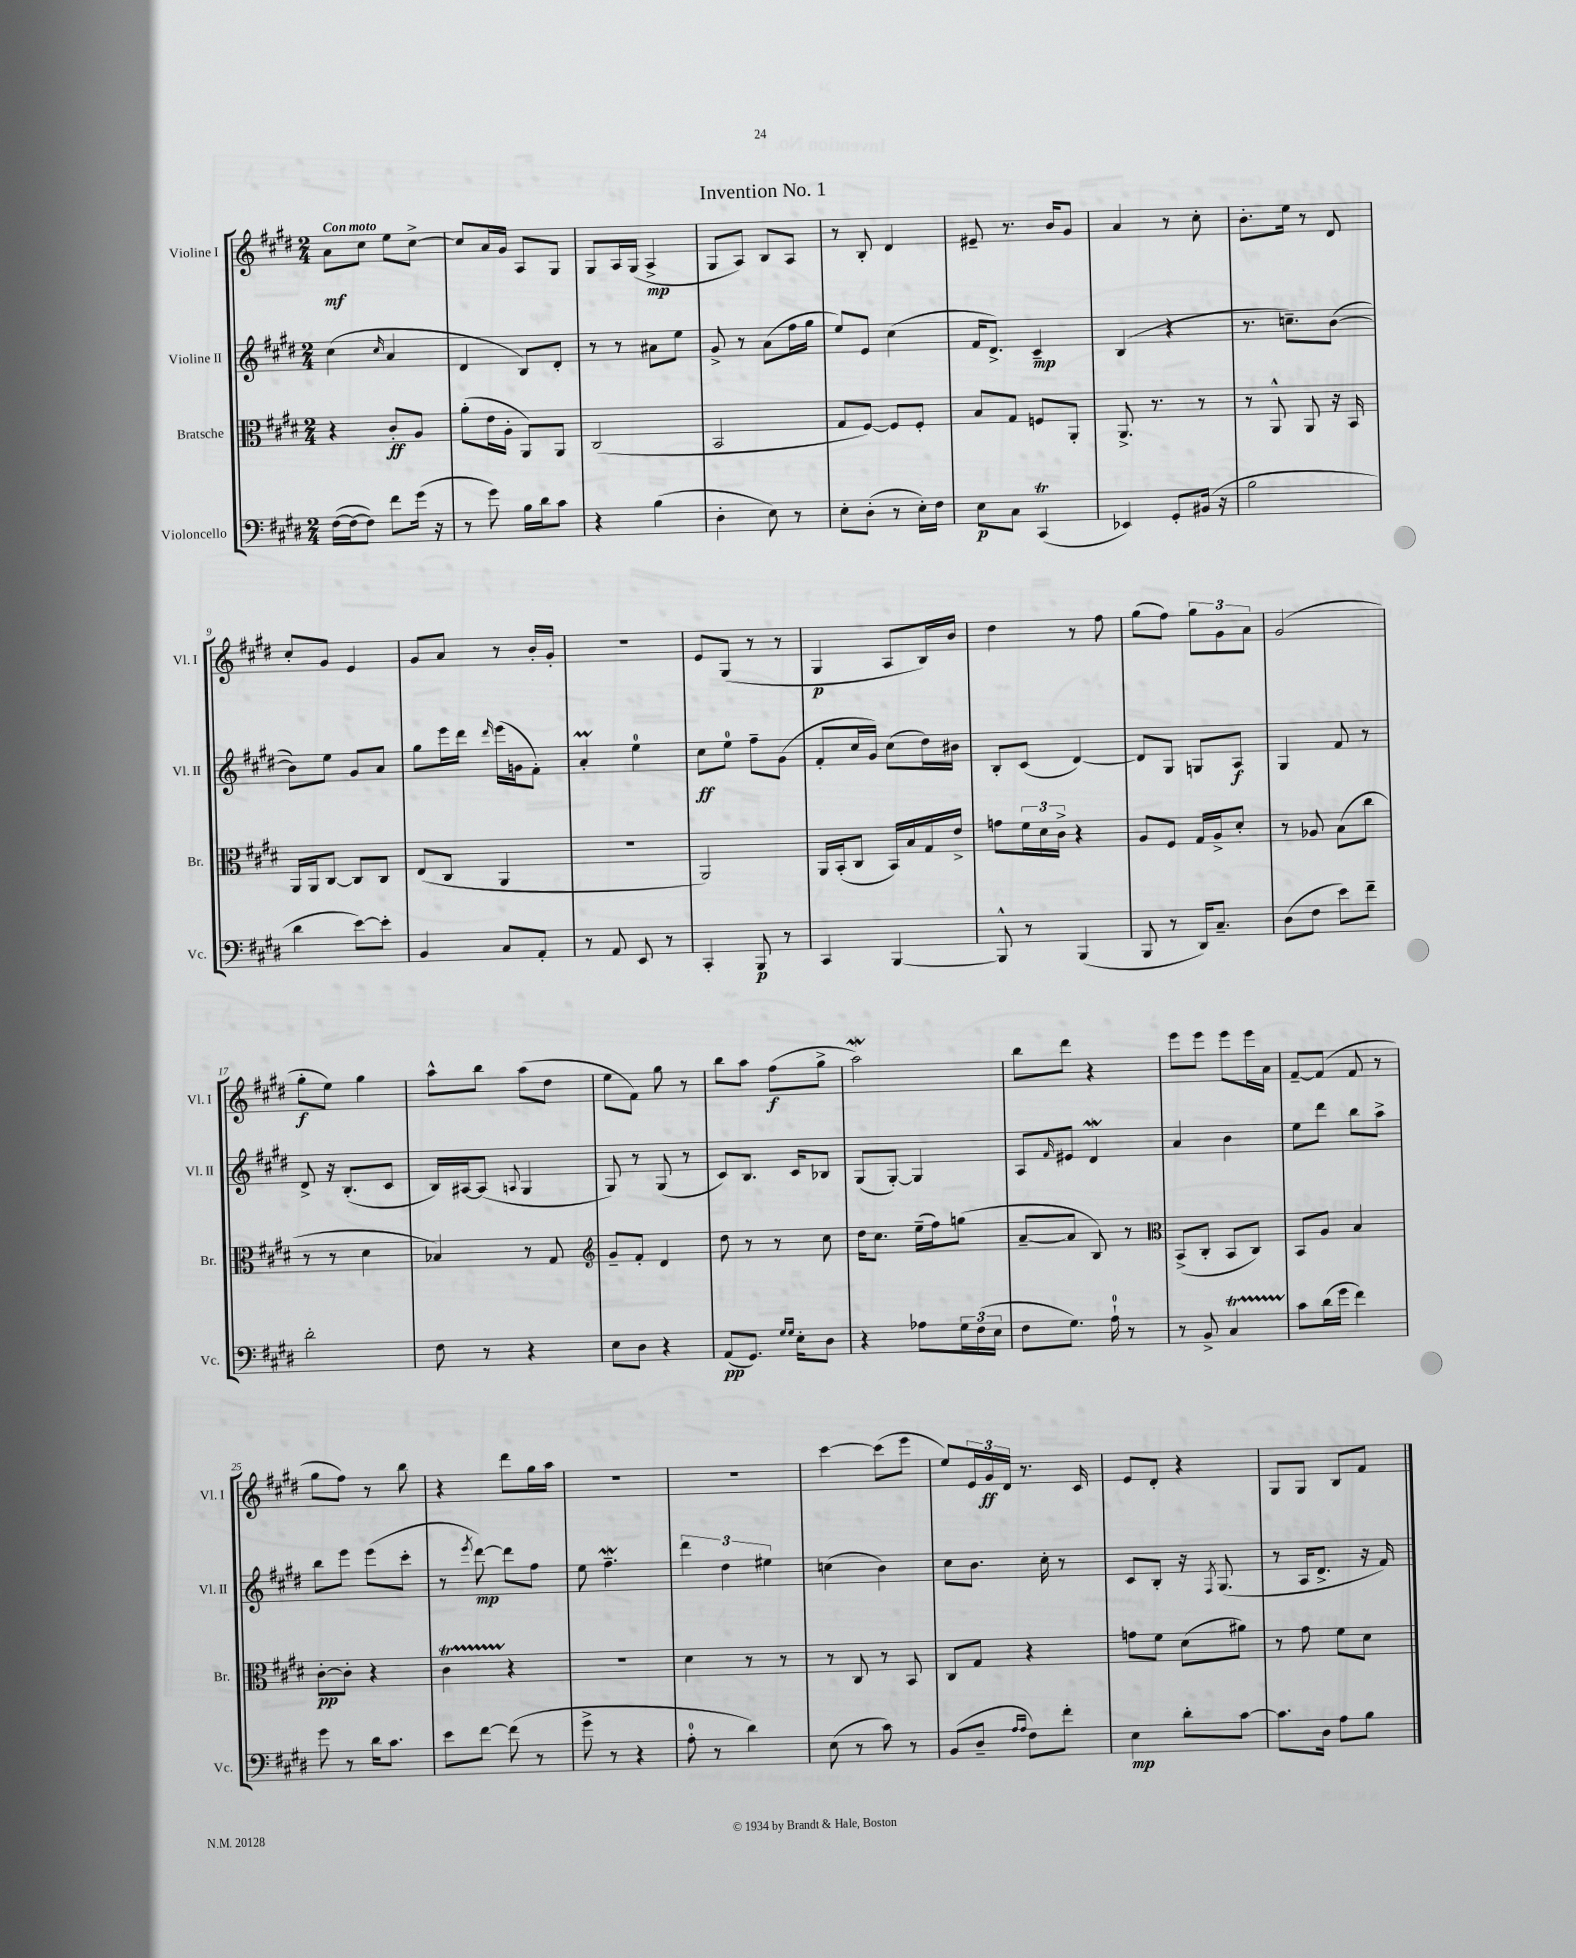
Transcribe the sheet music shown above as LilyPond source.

\header { title = "Invention No. 1" }
<<
\new StaffGroup <<
\new Staff = "s0" \with { instrumentName = "Violine I" shortInstrumentName = "Vl. I" } {
    \clef treble \key e \major \numericTimeSignature \time 2/4 \tempo "Con moto"
    a'8\mf cis''8 e''8 cis''8~-> |
    cis''8 a'16 gis'16 a8 gis8 |
    gis8 a16 gis16( a4->\mp |
    gis8 a8) b8 a8 |
    r8 b8-. dis'4 |
    eis'8-- r8. b'16 gis'8 |
    a'4 r8 cis''8-. |
    b'8.-. e''16 r8 dis'8 |
    cis''8-. gis'8 e'4 |
    gis'8 a'8 r8 b'16-. gis'16-. |
    R2 |
    e'8 gis8( r8 r8 |
    gis4\p a8 b16) b'16 |
    dis''4 r8 fis''8 |
    gis''8( fis''8) \tuplet 3/2 { gis''8 gis'8 a'8 } |
    gis'2( |
    gis''8-.\f e''8) gis''4 |
    a''8-^ b''8 a''8( dis''8 |
    e''8 fis'8) gis''8 r8 |
    b''8 a''8 fis''8\f( gis''8-> |
    a''2\mordent) |
    b''8 dis'''8 r4 |
    e'''8 e'''8 e'''8 e'''16 a'16 |
    fis'8~-- fis'8( fis'8 r8 |
    gis''8 fis''8) r8 b''8 |
    r4 dis'''8 gis''16 a''16 |
    R2 |
    R2 |
    cis'''4~ cis'''8( e'''8 |
    e''8) \tuplet 3/2 { e'16 gis'16\ff dis'16 } r8. cis'16 |
    e'8 dis'8-. r4 |
    gis8 gis8 b8 fis'8 \bar "|." |
}
\new Staff = "s1" \with { instrumentName = "Violine II" shortInstrumentName = "Vl. II" } {
    \clef treble \key e \major \numericTimeSignature \time 2/4
    cis''4( \grace { cis''16 } a'4 |
    dis'4 b8) dis'8-. |
    r8 r8 ais'8 e''8 |
    gis'8-> r8 a'8( fis''16 gis''16 |
    e''8) e'8 cis''4( |
    fis'16 dis'8.->) cis'4--\mp |
    b4( r4 |
    r8. c''8.--) b'8~( |
    b'8) e''8 gis'8 a'8 |
    gis''8 e'''16 dis'''16 \grace { dis'''16 } e'''16( g'16 fis'8-.) |
    a'4-.\prall e''4-0 |
    cis''8\ff e''8-0 fis''8-- gis'8( |
    fis'8-. cis''16 gis'16) cis''8( dis''16) bis'16 |
    b8-. cis'8( dis'4~) |
    dis'8 gis8 g8 a8\f |
    gis4 fis'8 r8 |
    dis'8-> r16 b8.-.( cis'8 |
    b16) ais16~ ais8( \appoggiatura { a8 } gis4 |
    gis8) r8 gis8( r8 |
    cis'8) b8. cis'16 bes8 |
    gis8( gis8~-.) gis4 |
    a8 \grace { fis'16 } eis'8 dis'4\mordent |
    a'4 b'4 |
    e''8 dis'''8 b''8 a''8-> |
    b''8 e'''8 e'''8( cis'''8-. |
    r8 \acciaccatura { e'''8 } dis'''8~\mp) dis'''8 fis''8 |
    e''8 fis''4.--\mordent |
    \tuplet 3/2 { dis'''4 dis''4 eis''4 } |
    c''4( b'4) |
    cis''8 b'8. cis''16-. r8 |
    cis'8 b8-. r16 \acciaccatura { fis8 } gis8.( |
    r8 a16 dis'8.-> r16 fis'16) \bar "|." |
}
\new Staff = "s2" \with { instrumentName = "Bratsche" shortInstrumentName = "Br." } {
    \clef alto \key e \major \numericTimeSignature \time 2/4
    r4 cis'8-.\ff a8 |
    a'8-.( e'16 a16-. a,8) a,8 |
    cis2( |
    b,2 |
    gis8 fis8~) fis8 fis8-. |
    b8 gis8 f8 a,8-. |
    a,8.-> r8. r8 |
    r8 a,8-^ a,8 r16 b,16 |
    a,16 a,16 cis8~ cis8 cis8 |
    e8( cis8 a,4 |
    r2 |
    a,2) |
    a,16 b,16-.( cis8 b,16) b16 gis16 e'16-> |
    g'8 \tuplet 3/2 { fis'16 dis'16 cis'16-> } r4 |
    a8 fis8 gis16 a16-> dis'8-. |
    r8 aes8 b8( cis''8 |
    r8 r8 dis'4 |
    bes4) r8 gis8 |
    \clef treble gis'8-- fis'8-. dis'4 |
    dis''8 r8 r8 cis''8 |
    dis''16 cis''8. e''16--( fis''16) g''8( |
    a'8~-- a'8 b8) r8 |
    \clef alto b,8->( cis8-. b,8 cis8) |
    b,8 a8 b4 |
    cis'8~-.\pp cis'8-. r4 |
    cis'4\startTrillSpan r4\stopTrillSpan |
    R2 |
    dis'4 r8 r8 |
    r8 cis8 r8 b,8 |
    cis8 gis8 r4 |
    g'8 fis'8 dis'8( ais'8) |
    r8 gis'8 fis'8 dis'8 \bar "|." |
}
\new Staff = "s3" \with { instrumentName = "Violoncello" shortInstrumentName = "Vc." } {
    \clef bass \key e \major \numericTimeSignature \time 2/4
    fis16~( fis16~ fis8) fis'8 gis'16( r16 |
    r8 gis'8) b16 dis'16 cis'8 |
    r4 b4( |
    dis4-. e8) r8 |
    e8-. dis8-.( r8 e16-.) fis16 |
    e8\p cis8 cis,4\trill( |
    ees,4) gis,8-. bis,16( r16 |
    b2 |
    dis'4 e'8~) e'8-. |
    b,4 cis8 a,8-. |
    r8 a,8 e,8 r8 |
    cis,4-. b,,8\p r8 |
    cis,4 b,,4~ |
    b,,8-^ r8 b,,4( |
    b,,8 r8 dis,16) cis8.-- |
    dis8( fis8 e'8) fis'8-- |
    dis'2-. |
    fis8 r8 r4 |
    e8 dis8 r4 |
    a,8\pp( gis,8.) \grace { gis16 gis16 } e16-. dis8 |
    r4 aes8 \tuplet 3/2 { gis16 fis16( e16 } |
    fis8 gis8.) a16-0-! r8 |
    r8 b,8-> cis4\startTrillSpan |
    cis'8\stopTrillSpan dis'16( gis'16 fis'4) |
    gis'8 r8 dis'16 cis'8. |
    e'8 fis'8~ fis'8( r8 |
    gis'8-> r8 r4 |
    a8-0-. r8 dis'4) |
    e8( r8 cis'8) r8 |
    b,8( dis8-- \grace { a16 a16 } fis8) fis'8-. |
    e4\mp dis'8-. cis'8~ |
    cis'8. dis16 a8 b8 \bar "|." |
}
>>
>>
